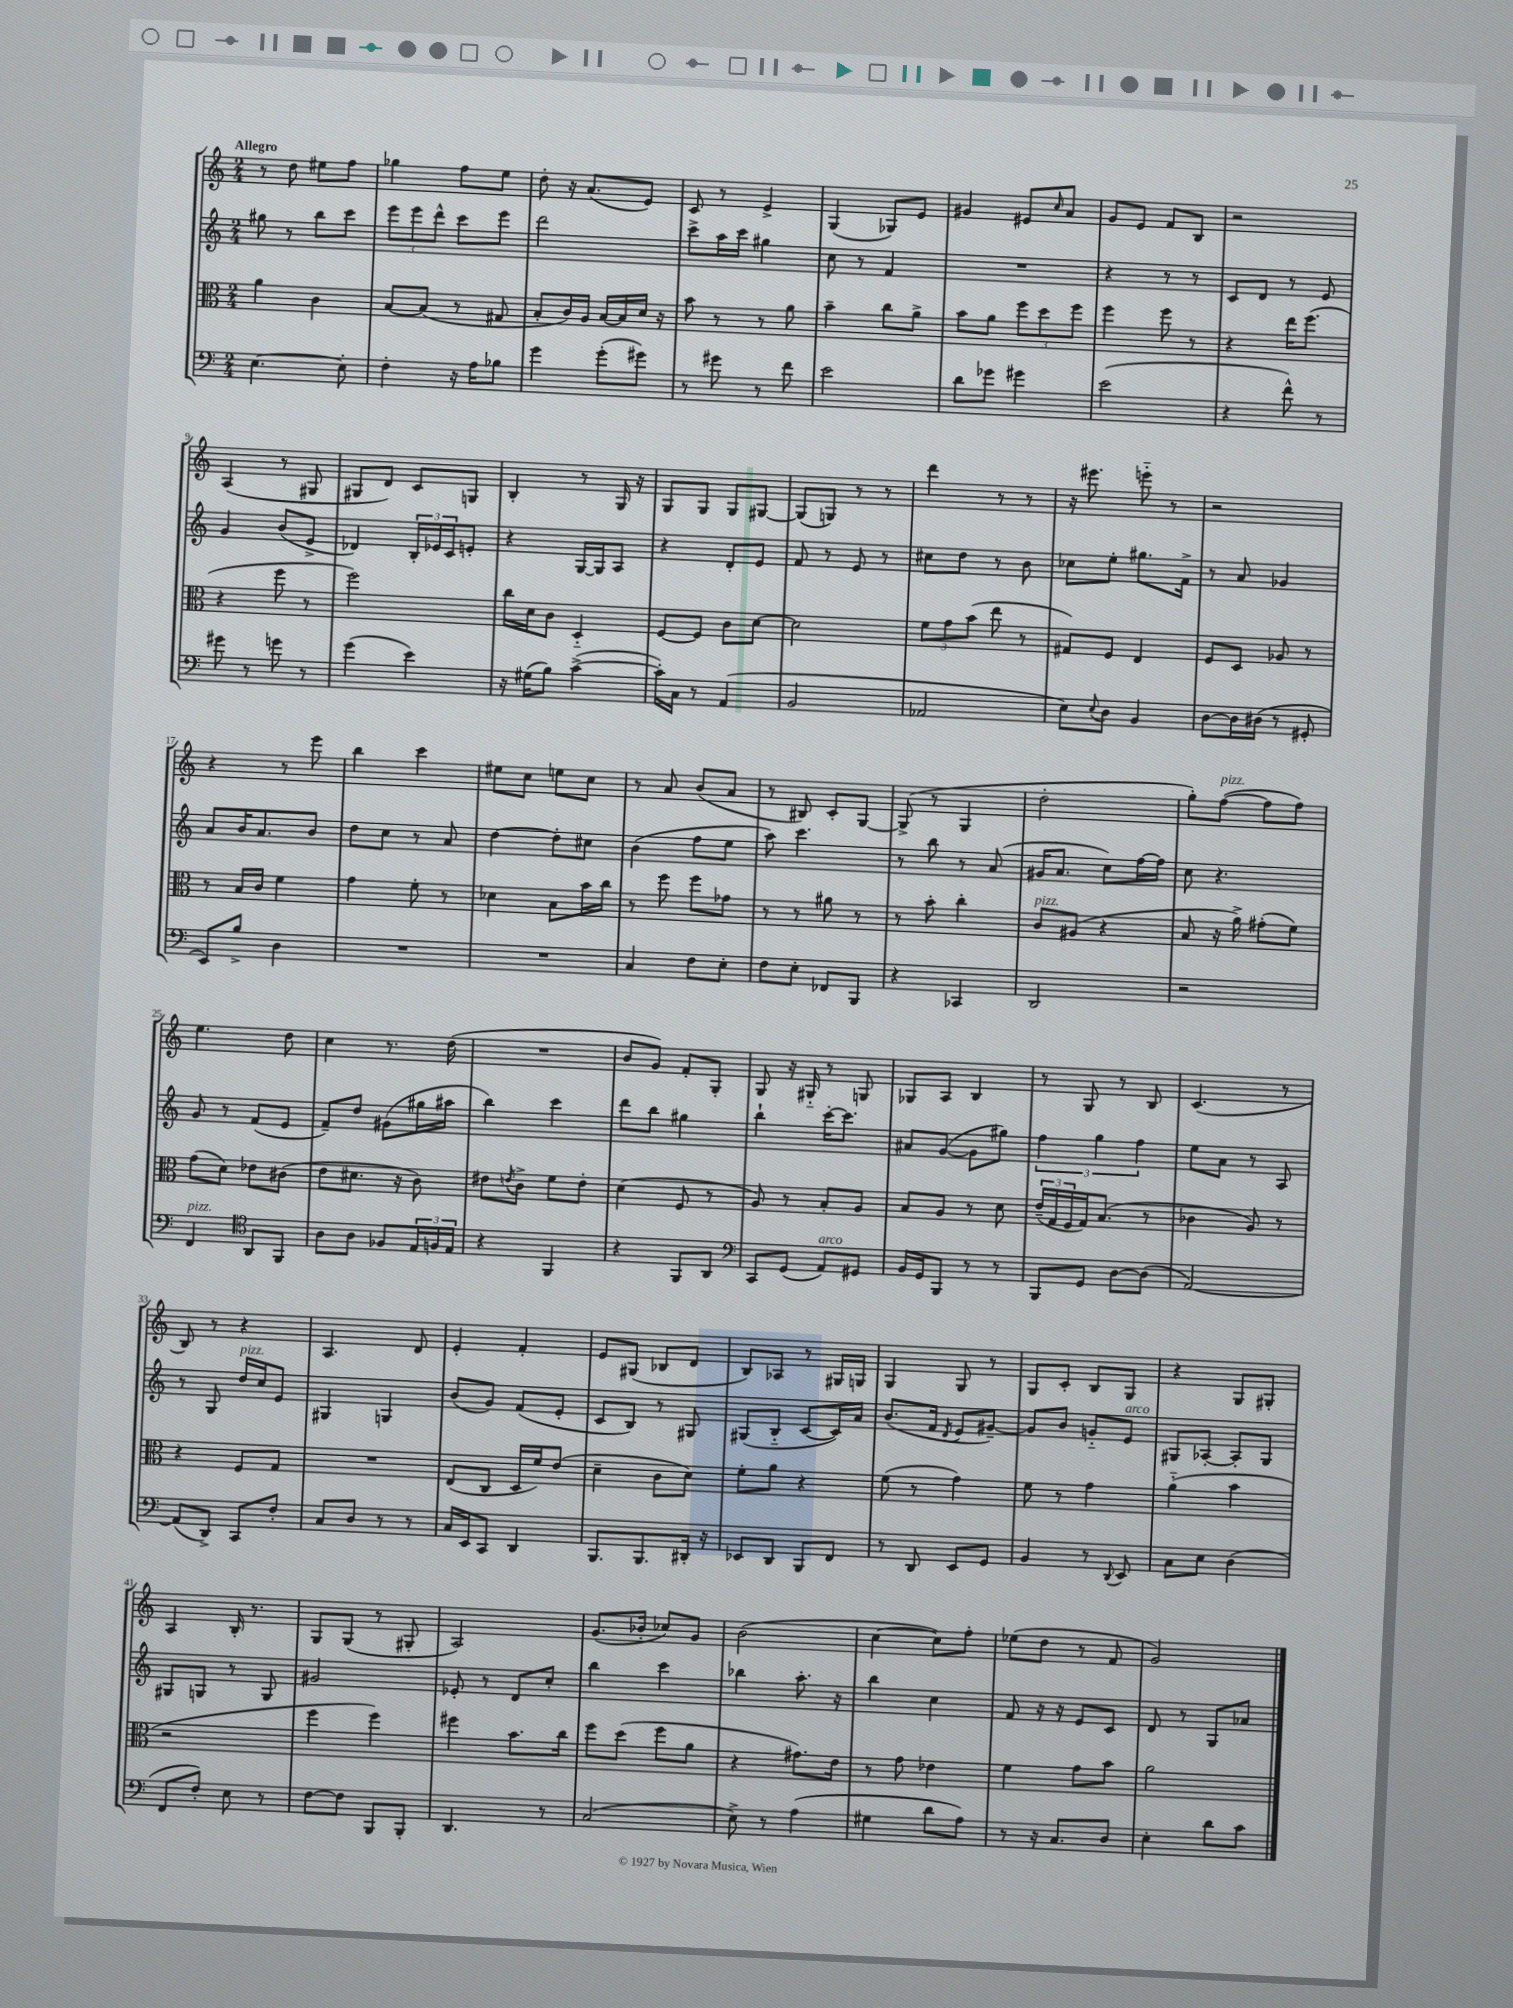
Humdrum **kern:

**kern	**kern	**kern	**kern
*staff4	*staff3	*staff2	*staff1
*clefF4	*clefC3	*clefG2	*clefG2
*k[]	*k[]	*k[]	*k[]
*M2/4	*M2/4	*M2/4	*M2/4
[4.E	4a	8gg#	8r
.	.	8r	8dd
.	4c	8bb	8ee#
8E']	.	8ccc	8ff
=	=	=	=
4F'	[8B	12eee	4gg-
.	.	12eee	.
.	(8B]	.	.
.	.	12ddd^^	.
16r	8r	8ccc	8ff
16A	.	.	.
8B-	8G#	8eee	8ee
=	=	=	=
4g	8B'	2ddd	8dd'
.	16c)	.	16r
.	16A	.	(8.a
(8g'	[16B	.	.
.	16B]	.	.
8g#)	16d	.	8e)
.	16r	.	.
=	=	=	=
8r	8b	8ccc^	8c
8g#	8r	16aa	8r
.	.	16ccc	.
8r	8r	4gg#	4e^
8f	8a	.	.
=	=	=	=
2e	4b~	8cc	(4G
.	.	8r	.
.	8cc	4f	8G-)
.	8a^	.	8e
=	=	=	=
8d	8b	2r	4g#
8g-	8a	.	.
4g#	12ff	.	8e#
.	12dd	.	.
.	.	.	16qqcc
.	.	.	8a
.	12ff	.	.
=	=	=	=
(2e	4ff	4r	8g
.	.	.	8e
.	8ff	8r	8f
.	8r	8r	8B
=	=	=	=
4r	4r	8c	2r
.	.	8d	.
8f^^)	16ee	8r	.
.	(8.ff	.	.
8r	.	8e	.
=	=	=	=
8g#	4r	4g	(4A
8r	.	.	.
8g	8ff	(8b	8r
8r	8r	8e^	8G#
=	=	=	=
(4g	2ff)	4d-)	8G#
.	.	.	8d)
4e)	.	24B'	8c
.	.	24e-	.
.	.	24c	.
.	.	8e'	8G
=	=	=	=
16r	16cc	4r	4B'
(16G#	16d	.	.
8B)	8c	.	.
([4c^	4D'~	[16G	8r
.	.	16G]	.
.	.	8A	16G
.	.	.	16r
=	=	=	=
16c'])	[8F	4r	8G
16C	.	.	.
8r	8F]	.	8G
(4AA	8c	8d'	8G
.	[8d	8e	[8G#
=	=	=	=
2BB	2d]	8f	(8G#]
.	.	8r	8G)
.	.	8e	8r
.	.	8r	8r
=	=	=	=
2AA-	12f	8cc#	4ddd
.	12g	.	.
.	.	8dd	.
.	(12b	.	.
.	8ee	8r	8r
.	8r	8b	8r
=	=	=	=
8E)	8G#)	8cc-	16r
.	.	.	8.eee#
8qqE	.	.	.
8D	8F	8ee'	.
4BB	4E	8.gg#	8eee'~
.	.	.	8r
.	.	16f^	.
=	=	=	=
[8D	8F	8r	2r
16D]	8D	8a	.
(16D#	.	.	.
8r	8A-	4g-	.
8GG#'	8r	.	.
=	=	=	=
8EE)	8r	8a	4r
8B^	16B	16b	.
.	16c	8.a	.
4D	4f	.	8r
.	.	8b	8eee
=	=	=	=
2r	4g	8dd	4bb
.	.	8cc	.
.	8f'	8r	4ccc
.	8r	8a	.
=	=	=	=
2r	4d-	[4dd	8ee#
.	.	.	8cc
.	8B	8dd']	8ee
.	16b	8cc#	8cc
.	16cc	.	.
=	=	=	=
4C	8r	(4b	8r
.	8ff	.	8a
8F	8ff	8ff	(8b
8E'	8g-	8ee	8a
=	=	=	=
8F	8r	8aa)	8r
8E'	8r	4.ccc	8B#)
8FF-	8a#	.	8c'
8BBB	8r	.	[8G
=	=	=	=
4r	8r	8r	(8G^]
.	8b'	8bb	8r
4CC-	4cc'	8r	4G
.	.	(8a	.
=	=	=	=
2DD	8c	16g#	2dd'
.	.	8.a	.
.	(8A#	.	.
.	4r	8cc)	.
.	.	[16ff	.
.	.	16ff]	.
=	=	=	=
2r	8B	8cc	8gg')
.	16r	4.r	([8ff
.	16a^)	.	.
.	(8g#'	.	8ff]
.	8f)	.	8ff)
=	=	=	=
4FF	(8g	8g	4.ee
.	8d)	8r	.
*clefC4	*	*	*
8AA	8e-	(8f	.
8FF	(8c#	8e	8dd
=	=	=	=
8A	8e	8f~)	4cc
8A	8.d#	8dd	.
8F-	.	(8g#	8.r
.	16r	.	.
24E	8c)	16gg#	.
24F	.	.	.
.	.	16aa#	(16dd
24E	.	.	.
=	=	=	=
4r	8e#	4bb)	2r
.	8qe	.	.
.	8c^	.	.
4FF	8f	4ccc	.
.	8e'	.	.
=	=	=	=
4r	(4d	8ddd	8b
.	.	8bb	8g)
8FF	8F	4gg#	8f'
8AA	8r	.	8G'
=	=	=	=
*clefF4	*	*	*
8CC	8A)	4bb`	8G
(8GG	8r	.	16r
.	.	.	16G#'~
8AA)	8B'	[16ccc'	8r
.	.	8.ccc]	.
8GG#	8A	.	8G
=	=	=	=
16BB	8B	8a#	8G-
16GG	.	.	.
8BBB	8A	([8g	8A
8r	8r	8g]	4B
8r	8d	8gg#)	.
=	=	=	=
8BBB	(24e~	6ff	8r
.	24G	.	.
.	24F	.	.
8GG	16G)	.	8G
.	.	6gg	.
.	(8.B	.	.
[8D	.	.	8r
.	.	6ff	.
(8D]	8r	.	8B
=	=	=	=
[2AA)	4c-	8ee	(4.c
.	.	8a	.
.	8A)	8r	.
.	8r	8A	8r
=	=	=	=
(8AA]	4r	8r	8B)
8DD^)	.	8G	8r
8CC	8F	16dd	4r
.	.	16cc	.
8F'	8G	8e	.
=	=	=	=
8C	2r	4G#	4.A
8D	.	.	.
8r	.	4G	.
8r	.	.	8d
=	=	=	=
16C	(8E	(8b	4e'
16EE	.	.	.
8CC	8C	8g)	.
4DD	16D	(8f	4f'
.	16f)	.	.
.	(8e	8e'	.
=	=	=	=
8.BBB	4d~	8c	8e
.	.	8B)	(8G#
8.BBB	.	.	.
.	8c	8r	8B-
16DD#'	8d)	8G#	8d
16r	.	.	.
=	=	=	=
8EE-	8f'	(8G#	8B)
8DD	8a	8B'~	8A-
8BBB	4r	[8c	8r
8FF	.	16c])	16G#
.	.	16a	16G
=	=	=	=
8r	(8f	(8.b	4G
8DD	8r	.	.
.	.	16f	.
.	.	8qd	.
8EE	4g)	8e	8G
8GG	.	[8g#~)	8r
=	=	=	=
4BB	8f	8g#]	8G
.	8r	8b	8c'
8r	4g	8g'~	8B
8qqDD	.	.	.
8EE	.	8e	8G
=	=	=	=
8C	(4a'~	8G#	4r
8E	.	[8A-'	.
(4D	4b	8A-']	8G
.	.	8G#	8G#'
=	=	=	=
8FF	2r	8G#	4A
8F')	.	8G	.
8E	.	8r	16B'
.	.	.	8.r
8r	.	8G	.
=	=	=	=
[8F	4ff	2g#	8G
8F]	.	.	(8G
8BBB	4ff)	.	8r
8BBB'	.	.	8G#'
=	=	=	=
4.DD	4ff#	8e-'	2A)
.	.	8r	.
.	8.b	8d	.
8r	.	8cc'	.
.	16cc	.	.
=	=	=	=
(2C	8ff	4bb	(8.g
.	(8dd	.	.
.	.	.	16b-'
.	8ff	4ccc	8cc-)
.	8a	.	8g
=	=	=	=
8E^)	4r	4bb-	(2b
8r	.	.	.
(4A	8.g#)	8.aa'	.
.	16e	16r	.
=	=	=	=
4G#	8r	4bb	[4cc
.	8g	.	.
8d	4e-	4cc	8cc])
8A)	.	.	8ff'
=	=	=	=
8r	4f	8f	(8ee-
16r	.	16r	8dd
8.C	.	16r	.
.	8g	8e	8r
8D	8b	8c	8f
=	=	=	=
4E'	2a	8d	2g)
.	.	8r	.
8d	.	8G	.
8c	.	8a-	.
==	==	==	==
*-	*-	*-	*-
